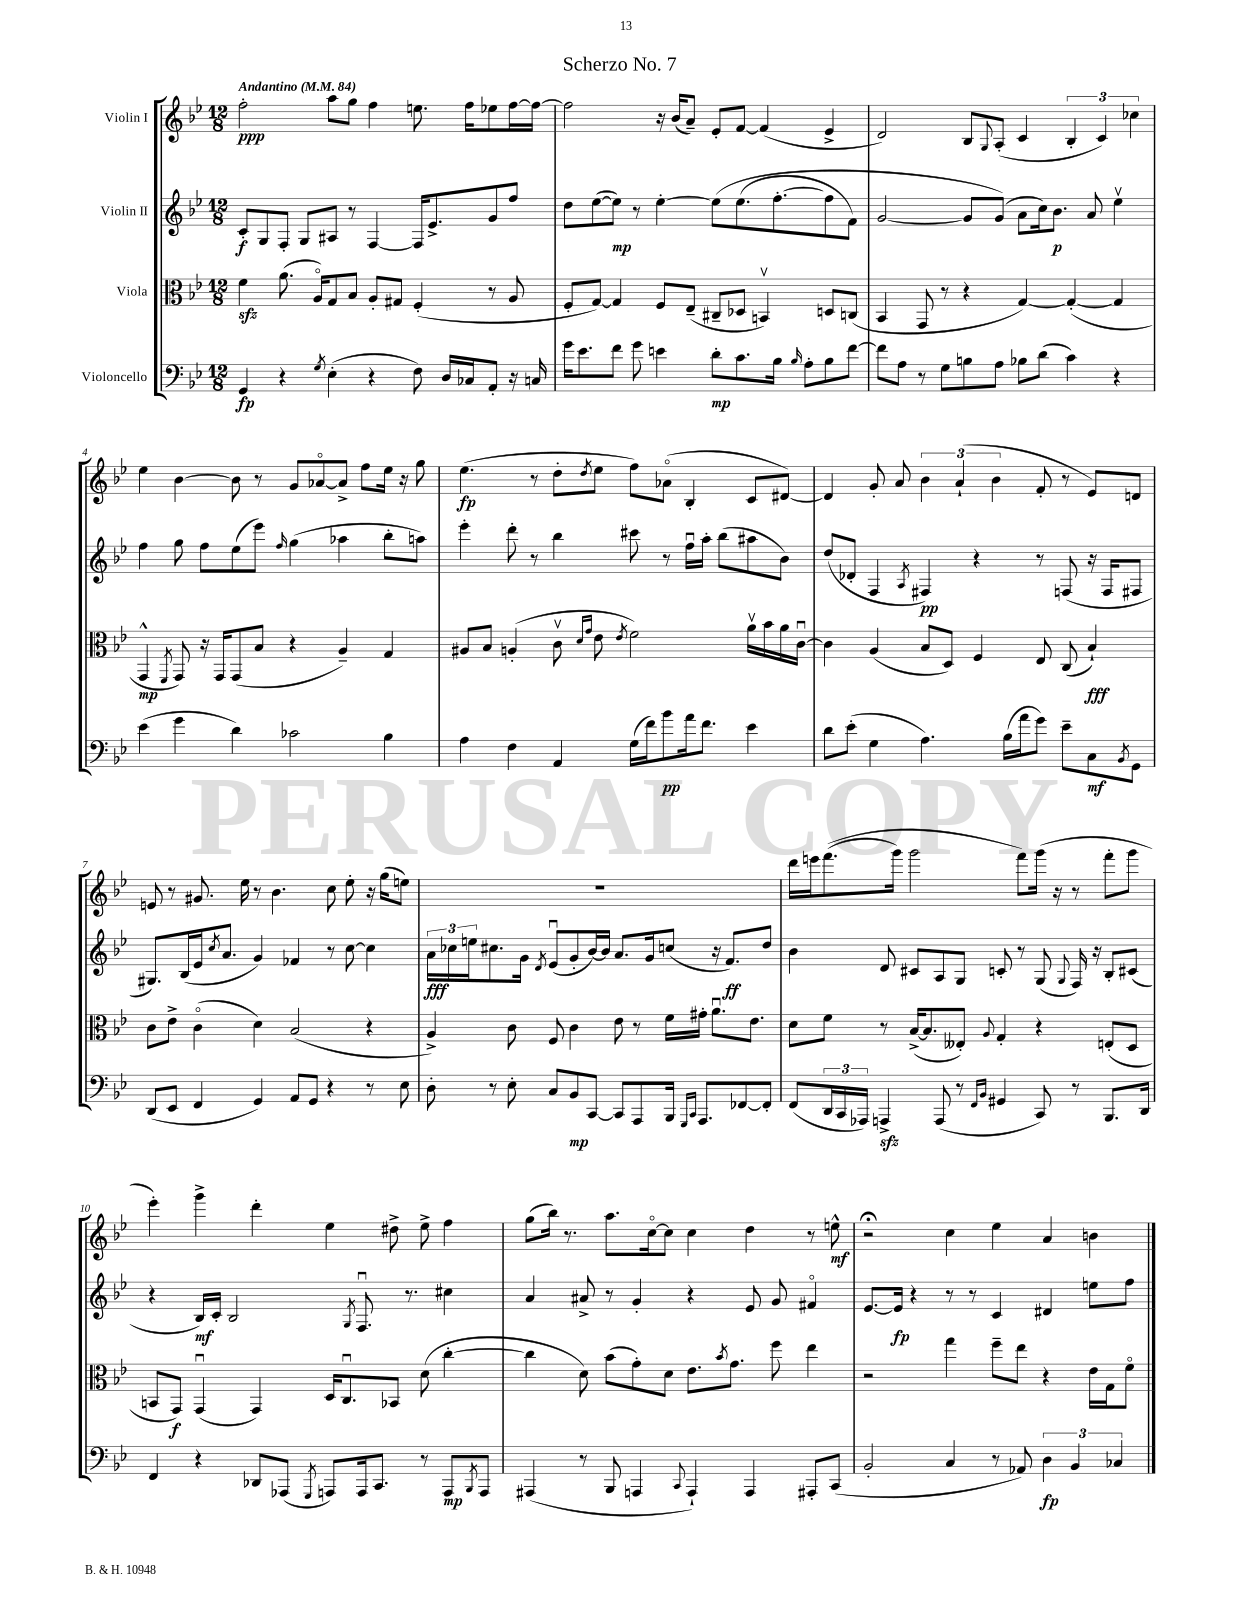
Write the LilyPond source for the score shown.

\header { title = "Scherzo No. 7" }
<<
\new StaffGroup <<
\new Staff = "s0" \with { instrumentName = "Violin I" } {
    \clef treble \key bes \major \numericTimeSignature \time 12/8 \tempo "Andantino" 4 = 84
    f''2-.\ppp a''8 g''8 f''4 e''8. f''16 ees''8 f''16~ f''16~ |
    f''2 r16 bes'16( a'8--) ees'8-. f'8~ f'4( ees'4-> |
    d'2) bes8 \appoggiatura { g8 } a8-.( c'4 \tuplet 3/2 { bes4-. c'4) ces''4 } |
    ees''4 bes'4~ bes'8 r8 g'8 aes'8~\flageolet aes'8-> f''8 ees''16 r16 g''8 |
    ees''4.\fp( r8 d''8-. \acciaccatura { d''8 } ees''8 f''8) aes'8\flageolet( bes4-. c'8 dis'8~) |
    dis'4 g'8-. a'8 \tuplet 3/2 { bes'4 a'4-!( bes'4 } f'8-. r8 ees'8) d'8 |
    e'8 r8 gis'8. ees''16 r8 bes'4. c''8 ees''8-. r16 g''16( e''8) |
    R1. |
    d'''16 e'''16 f'''8.(\( g'''16) g'''2 f'''8\) g'''16( r16 r8 f'''8-. g'''8 |
    ees'''4-.) g'''4-> d'''4-. ees''4 dis''8-> ees''8-> f''4 |
    g''8( bes''16) r8. a''8. c''16~\flageolet c''8 c''4 d''4 r8 e''8-^\mf |
    r2\fermata c''4 ees''4 a'4 b'4 \bar "|." |
}
\new Staff = "s1" \with { instrumentName = "Violin II" } {
    \clef treble \key bes \major \numericTimeSignature \time 12/8
    c'8-.\f g8 f8-. g8 ais8 r8 f4~ f16 ees'8.-> g'8 f''8 |
    d''8 ees''8~( ees''8\mp) r8 ees''4~-. ees''8\( ees''8.( f''8.~-. f''8 f'8) |
    g'2~ g'8 g'8(\) a'8 c''16) bes'8.\p a'8 ees''4\upbow |
    f''4 g''8 f''8 ees''8( ees'''8) \grace { f''16 } g''4( aes''4 bes''8-. a''8) |
    ees'''4-. d'''8-. r8 bes''4 cis'''8 r8 f''16\downbow a''16-. bes''8( ais''8 bes'8) |
    d''8( des'8-. f4 \acciaccatura { a8 } fis4\pp) r4 r8 f8( r16 f16 fis8 |
    gis8.) bes16( ees'16 \acciaccatura { c''8 } a'8. g'4) fes'4 r8 c''8~ c''4 |
    \tuplet 3/2 { a'16\fff ces''16 e''16 } cis''8. g'16 \acciaccatura { d'8 } ees'8\downbow( g'8-. bes'16~) bes'16 a'8. g'16 c''8( r16 f'8.\ff) d''8 |
    bes'4 d'8 cis'8 a8 g8 c'8-. r8 g8( \appoggiatura { g8 } f16) r16 bes8-. cis'8( |
    r4 bes16\mf) c'16-. bes2 \acciaccatura { g8 } f8.\downbow r8. cis''4 |
    a'4 ais'8-> r8 g'4-. r4 ees'8 g'8 fis'4\flageolet |
    ees'8.~ ees'16\fp r4 r8 r8 c'4 dis'4 e''8 f''8 \bar "|." |
}
\new Staff = "s2" \with { instrumentName = "Viola" } {
    \clef alto \key bes \major \numericTimeSignature \time 12/8
    f'4\sfz a'8.( a16\flageolet) g8 bes8 a8-. gis8 f4-.( r8 a8 |
    f8-. g8~) g4 f8 ees8--( cis8-- des8 b,4\upbow) d8 c8( |
    bes,4 g,8 r8 r4 g4~) g4~-.( g4 |
    g,4-^\mp \acciaccatura { f,8 } g,8) r16 g,16 g,8( bes8 r4 a4--) g4 |
    ais8 bes8 a4-.( c'8\upbow \grace { d'16 g'16 } ees'8 \acciaccatura { ees'8 } f'2) a'16\upbow bes'16 a'16 c'16~\downbow |
    c'4 a4( bes8 d8) f4 ees8 c8( bes4-!\fff) |
    c'8 ees'8-> c'4\flageolet( d'4) bes2( r4 |
    a4->) c'8 f8 c'4 ees'8 r8 f'16 gis'16-. a'8.\downbow ees'8. |
    d'8 f'8 r8 bes16~->( bes8. eeses8-.) \appoggiatura { a8 } g4-. r4 e8-.( d8 |
    b,8 g,8\f) g,4\downbow( g,4) d16 c8.\downbow bes,8 d'8( c''4~-. |
    c''4 d'8) bes'8( g'8-.) d'8 ees'8. \acciaccatura { bes'8 } g'8. f''8 ees''4 |
    r2 g''4 f''8-- ees''8 r4 ees'16 g16 f'8\flageolet \bar "|." |
}
\new Staff = "s3" \with { instrumentName = "Violoncello" } {
    \clef bass \key bes \major \numericTimeSignature \time 12/8
    g,4\fp r4 \acciaccatura { g8 } ees4-.( r4 f8) d16 ces16 a,8-. r16 c16 |
    g'16 ees'8. f'8 g'8 e'4 d'8-.\mp c'8. bes16 \grace { bes16 } a8-. bes8 f'8~ |
    f'8 a8 r8 g8 b8 a8 bes8 d'8( c'4) r4 |
    ees'4( g'4 d'4) ces'2 bes4 |
    a4 f4 a,4 g16( f'16) bes'8\pp a'16 f'8. ees'4 |
    d'8 ees'8-.( g4 a4.) bes16( a'16 g'8) ees'8-- c8\mf \acciaccatura { bes,8 } g,8 |
    d,8( ees,8 f,4 g,4) a,8 g,8 r4 r8 ees8 |
    d8-. r8 ees8-. c8 bes,8\mp c,8~ c,8 a,,8 bes,,16 \grace { g,,16 c,16 } a,,8. fes,8~ fes,8-. |
    f,8( \tuplet 3/2 { d,16 c,16 aes,,16) } a,,4->\sfz a,,8( r8 \grace { f,16 bes,16 } gis,4 c,8) r8 bes,,8. d,16 |
    f,4 r4 des,8 aes,,8( \acciaccatura { g,,8 } a,,8) a,,16 c,8. r8 a,,8\mp \acciaccatura { bes,,8 } a,,8 |
    ais,,4( r8 bes,,8 a,,4 \appoggiatura { c,8 } a,,4-!) a,,4 ais,,8-. c,8( |
    bes,2-. c4 r8 aes,8) \tuplet 3/2 { d4\fp bes,4 ces4 } \bar "|." |
}
>>
>>
